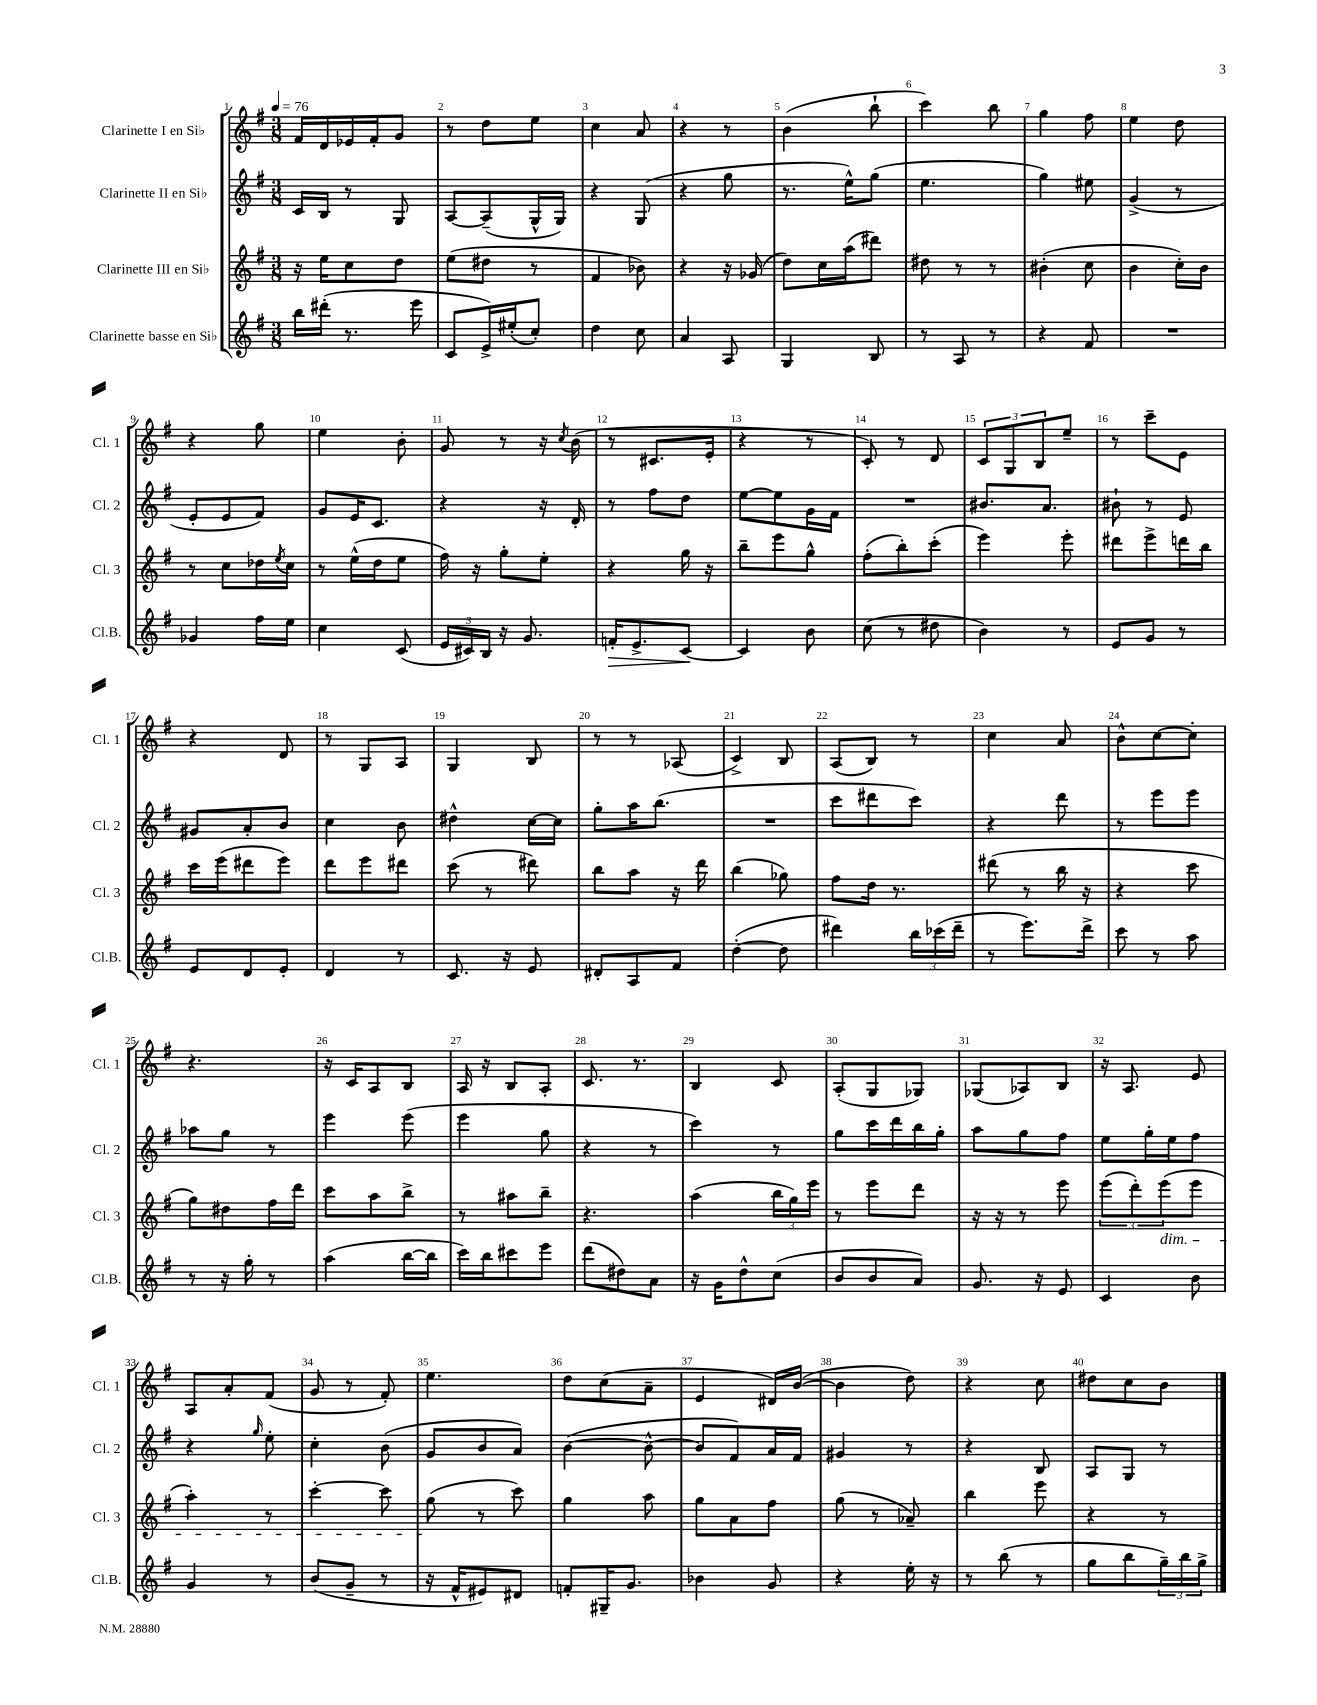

**kern	**kern	**kern	**kern
*staff4	*staff3	*staff2	*staff1
*clefG2	*clefG2	*clefG2	*clefG2
*k[f#]	*k[f#]	*k[f#]	*k[f#]
*M3/8	*M3/8	*M3/8	*M3/8
*MM76	*MM76	*MM76	*MM76
16bb	16r	16c	16f#
(16ddd#'	16ee	16B	16d
8.r	8cc	8r	16e-
.	.	.	16f#'
.	8dd	8G	8g
16eee	.	.	.
=	=	=	=
8c	(8ee	[8A	8r
16e^)	8dd#	(8A~]	8dd
(16ee#'	.	.	.
8cc')	8r	16G^^	8ee
.	.	16G)	.
=	=	=	=
4dd	4f#	4r	4cc
8cc	8b-)	(8G	8a
=	=	=	=
4a	4r	4r	4r
8A	16r	8gg	8r
.	(16g-	.	.
=	=	=	=
4G	8dd)	8.r	(4b
.	16cc	.	.
.	(16aa	16ee^^)	.
8B	8ddd#)	(8gg	8bb`
=	=	=	=
8r	8dd#	4.ee	4ccc)
8A	8r	.	.
8r	8r	.	8bb
=	=	=	=
4r	(4b#'	4gg)	4gg
8f#	8cc	8ee#	8ff#
=	=	=	=
4.r	4b	(4g^	4ee
.	16cc')	8r	8dd
.	16b	.	.
=	=	=	=
4g-	8r	8e'	4r
.	8cc	8e	.
16ff#	16dd-	8f#)	8gg
.	8qee	.	.
16ee	16cc	.	.
=	=	=	=
4cc	8r	8g	4ee
.	(16ee^^	16e	.
.	16dd	8.c	.
(8c	8ee	.	8b'
=	=	=	=
24e	16ff#)	4r	8g
24c#)	.	.	.
.	16r	.	.
24B	.	.	.
16r	8gg'	.	8r
8.g	.	.	.
.	8ee'	16r	16r
.	.	.	8qcc
.	.	16d'	(16b
=	=	=	=
16f'	4r	8r	8r
8.e^	.	.	.
.	.	8ff#	8.c#
[8c	16gg	8dd	.
.	16r	.	16e'
=	=	=	=
4c]	8bb~	[8ee	4r
.	8eee	8ee]	.
8b	8gg^^	16g	8r
.	.	16f#	.
=	=	=	=
(8cc	(8ff#'	4.r	8c')
8r	8bb')	.	8r
8dd#	(8ccc'	.	8d
=	=	=	=
4b)	4eee)	8.b#	12c
.	.	.	12G
.	.	.	12B
.	.	8.a	.
8r	8eee'	.	8ee~
=	=	=	=
8e	8ddd#	8b#`	8r
8g	8eee^	8r	8ccc~
8r	16ddd	8e	8e
.	16bb	.	.
=	=	=	=
8e	16ccc	8g#	4r
.	(16eee	.	.
8d	8ddd#	8a'	.
8e'	8eee)	8b	8d
=	=	=	=
4d	8ddd	4cc	8r
.	8eee	.	8G
8r	8ddd#	8b	8A
=	=	=	=
8.c	(8ccc	4dd#^^	4G
.	8r	.	.
16r	.	.	.
8e	8ddd#)	[16cc	8B
.	.	16cc]	.
=	=	=	=
8d#'	8bb	8gg'	8r
8A	8aa	16aa	8r
.	.	(8.bb	.
8f#	16r	.	(8A-
.	16ddd	.	.
=	=	=	=
([4dd'	(4bb	4.r	4c^)
8dd]	8gg-)	.	8B
=	=	=	=
4ddd#)	8ff#	8ccc	(8A
.	16dd	8ddd#	8B)
.	8.r	.	.
24bb	.	8ccc)	8r
(24ccc-	.	.	.
24ddd#~	.	.	.
=	=	=	=
8r	(8ddd#	4r	4cc
8.eee)	8r	.	.
.	16bb	8ddd	8a
16ddd^	16r	.	.
=	=	=	=
8ccc	4r	8r	8b^^
8r	.	8eee	[8cc
8aa	8ccc	8eee	8cc']
=	=	=	=
8r	8gg)	8aa-	4.r
16r	8dd#	8gg	.
16gg'	.	.	.
8r	16ff#	8r	.
.	16ddd	.	.
=	=	=	=
(4aa	8ccc	4eee	16r
.	.	.	16c
.	8aa	.	8A
[16bb	8bb^	(8eee	8B
16bb]	.	.	.
=	=	=	=
16ccc)	8r	4eee	16A
16bb	.	.	16r
8ccc#	8aa#	.	8B
8eee	8bb~	8gg	8A'
=	=	=	=
(8ddd	4.r	4r	8.c
8dd#)	.	.	.
.	.	.	8.r
8a	.	8r	.
=	=	=	=
16r	(4aa	4ccc)	4B
16g	.	.	.
8dd^^	.	.	.
(8cc	24bb	8r	8c
.	24gg)	.	.
.	24eee	.	.
=	=	=	=
8b	8r	8gg	(8A'
8b	8eee	16ccc	8G
.	.	16ddd	.
8a)	8ddd	16bb	8G-)
.	.	16gg'	.
=	=	=	=
8.g	16r	8aa	(8G-
.	16r	.	.
.	8r	8gg	8A-)
16r	.	.	.
8e	8eee	8ff#	8B
=	=	=	=
4c	(12eee	8ee	16r
.	.	.	8.A
.	12ddd')	.	.
.	.	16gg'	.
.	(12eee	.	.
.	.	16ee	.
8b	8eee	8ff#	8e
=	=	=	=
4g	4aa')	4r	8A
.	.	.	8a'
.	.	16qqgg	.
8r	8r	8ee'	(8f#
=	=	=	=
(8b	[4ccc'	4cc'	8g
8g~	.	.	8r
8r	8ccc]	(8b	8f#')
=	=	=	=
16r	(8gg	8g	4.ee
16f#^^	.	.	.
8e#)	8r	8b	.
8d#	8ccc)	8a)	.
=	=	=	=
8f'	4gg	([4b	8dd
16G#~	.	.	(8cc
8.g	.	.	.
.	8aa	8b^^_	8a~
=	=	=	=
4b-	8gg	8b]	4e
.	8a	8f#)	.
8g	8ff#	16a	16d#)
.	.	16f#	([16b
=	=	=	=
4r	(8gg	4g#	4b]
.	8r	.	.
16ee'	8a-~)	8r	8dd)
16r	.	.	.
=	=	=	=
8r	4bb	4r	4r
(8bb	.	.	.
8r	8eee	8B	8cc
=	=	=	=
8gg	4r	8A	8dd#
8bb	.	8G	8cc
24gg~)	8r	8r	8b
24bb	.	.	.
24gg^	.	.	.
==	==	==	==
*-	*-	*-	*-
